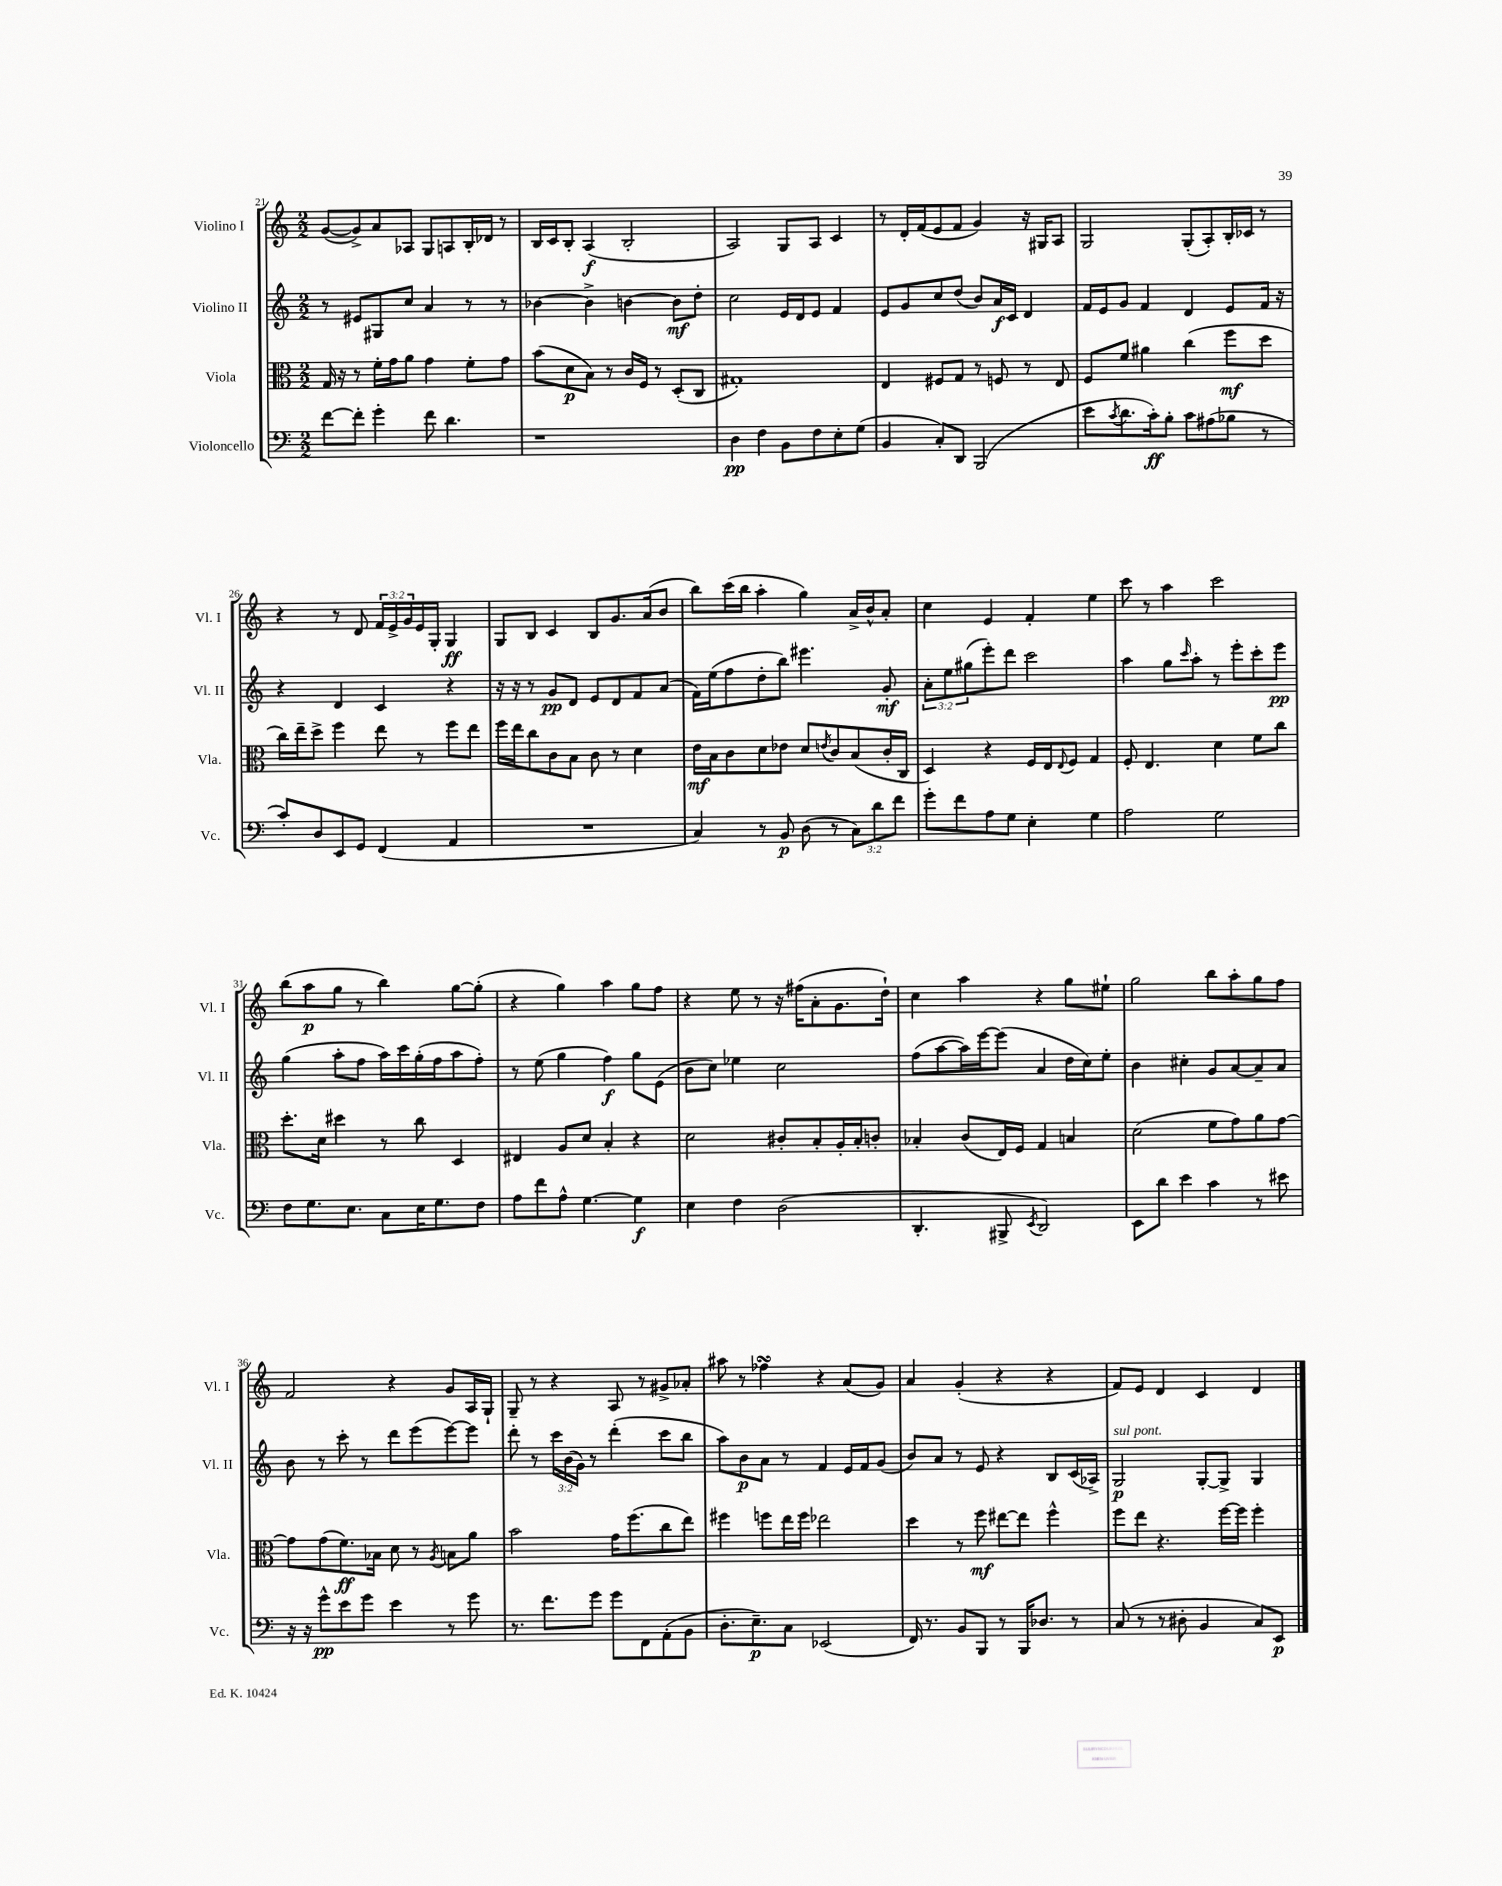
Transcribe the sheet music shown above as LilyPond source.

<<
\new StaffGroup <<
\new Staff = "s0" \with { instrumentName = "Violino I" shortInstrumentName = "Vl. I" } {
    \clef treble \key c \major \numericTimeSignature \time 2/2 \override Staff.TupletNumber.text = #tuplet-number::calc-fraction-text
    g'8~( g'8->) a'8 aes8 g8 a8 b16-. des'16 r8 |
    b16 c'16 b8-. a4\f( b2-. |
    a2) g8 a8 c'4 |
    r8 d'16-. f'16( e'8 f'8 g'4) r16 gis16 a8 |
    g2 g8-.( a8-.) b16-. ces'16 r8 |
    r4 r8 d'8 \tuplet 3/2 { f'16 e'16-> g'16 } e'16 g16-. g4\ff |
    g8 b8 c'4 b8 g'8. a'16( b'8 |
    b''8) c'''16( b''16 a''4-. g''4) a'16-> b'16-^ a'8-. |
    c''4 e'4 f'4-. e''4 |
    c'''8 r8 a''4 c'''2 |
    b''8( a''8\p g''8 r8 b''4) g''8~ g''8-.( |
    r4 g''4) a''4 g''8 f''8 |
    r4 e''8 r8 r16 fis''16( a'8-. g'8. d''16-!) |
    c''4 a''4 r4 g''8 eis''8-! |
    g''2 b''8 a''8-. g''8 f''8 |
    f'2 r4 g'8 a16 g16-! |
    g8-- r8 r4 a8 r8 gis'8-> aes'8-. |
    ais''8 r8 fes''4\turn r4 a'8( g'8) |
    a'4 g'4-.( r4 r4 |
    f'8) e'8 d'4 c'4 d'4 \bar "|." |
}
\new Staff = "s1" \with { instrumentName = "Violino II" shortInstrumentName = "Vl. II" } {
    \clef treble \key c \major \numericTimeSignature \time 2/2 \override Staff.TupletNumber.text = #tuplet-number::calc-fraction-text
    r8 eis'8 gis8 c''8 a'4 r8 r8 |
    bes'4~ bes'4-> b'4~ b'8\mf d''8-. |
    c''2 e'16 d'16 e'8 f'4 |
    e'8 g'8 c''8 d''8( b'8) a'16\f c'16 d'4 |
    f'16 e'16 g'8 f'4 d'4 e'8 f'16 r16 |
    r4 d'4 c'4 r4 |
    r16 r16 r8 g'8\pp d'8 e'8 d'8 f'8 a'8( |
    f'16) e''16( f''8 d''8-. b''8) eis'''4. g'8-.\mf |
    \tuplet 3/2 { a'8-. e''8 gis''8( } e'''8-.) d'''8 c'''2 |
    a''4 g''8 \grace { c'''16 } a''8-. r8 e'''8-. c'''8-. e'''8\pp |
    g''4( a''8-. f''8 a''16) c'''16 g''16-.( f''16 a''8 f''8-.) |
    r8 e''8( g''4 f''4\f) g''8 e'8( |
    b'8 c''8) ees''4 c''2 |
    f''8( a''8~ a''16) e'''16~ e'''8( a'4 d''16 c''16) e''8-. |
    b'4 cis''4-. g'8 a'8~ a'8-- a'8 |
    b'8 r8 c'''8-. r8 d'''8 e'''8( e'''8~) e'''8 |
    d'''8-. r8 \tuplet 3/2 { c'''16 b'16( g'16) } r8 d'''4-.( c'''8 b''8 |
    a''8) b'8\p a'8 r8 f'4 e'16 f'16 g'8( |
    b'8) a'8 r8 e'8 r4 b8 c'16( aes16->) |
    g2\p^\markup { \italic "sul pont." } g8~-. g8-> g4 \bar "|." |
}
\new Staff = "s2" \with { instrumentName = "Viola" shortInstrumentName = "Vla." } {
    \clef alto \key c \major \numericTimeSignature \time 2/2
    g16 r16 r8 f'16-. g'16 a'8 g'4 f'8-. g'8 |
    b'8( d'8\p b8) r8 c'16 f16 r8 d8-.( c8 |
    gis1-.) |
    e4 fis8 g8 r8 f8 r8 e8 |
    f8 f'8 ais'4 c''4( f''8\mf d''8 |
    c''16) e''16-- d''8-> f''4 e''8 r8 f''8 e''8 |
    f''16 e''16 c''8 c'8 b8 c'8 r8 d'4 |
    e'16\mf b16 c'8 d'8 ees'8 d'8 \acciaccatura { e'8 } c'8 b8( c'16-. c16 |
    d4) r4 f16 e16 \appoggiatura { e8 } f8 g4 |
    f8-. e4. d'4 f'8 c''8 |
    d''8.-. d'16 dis''4 r8 c''8 d4 |
    eis4 a8 d'8 b4-. r4 |
    d'2 cis'8-. b8-. a16-. b16-. c'8-. |
    bes4-. c'8( e16) f16 g4 b4 |
    d'2( f'8 g'8) a'8 g'8~ |
    g'8 g'8( f'8.\ff) bes16 d'8 r8 \acciaccatura { a8 } b8 a'8 |
    b'2 g'16 f''8.( c''8 e''8) |
    fis''4 f''8 e''16 f''16 ees''2 |
    d''4 r8 f''8\mf eis''8~ eis''8 f''4-^ |
    f''8 e''8 r4. f''16~ f''16 f''4-. \bar "|." |
}
\new Staff = "s3" \with { instrumentName = "Violoncello" shortInstrumentName = "Vc." } {
    \clef bass \key c \major \numericTimeSignature \time 2/2 \override Staff.TupletNumber.text = #tuplet-number::calc-fraction-text
    f'8~ f'8-. g'4-. f'8 d'4. |
    r1 |
    d4\pp f4 b,8 f8 e8-. g8( |
    b,4 c8-.) d,8 b,,2( |
    e'8 \acciaccatura { c'8 } d'8. c'16-.\ff) b8-. c'8 ais8( bes8 r8 |
    c'8-.) d8 e,8 g,8 f,4( a,4 |
    R1 |
    c4) r8 b,8\p d8( r8 \tuplet 3/2 { c8) d'8 f'8 } |
    g'8-. f'8 a8 g8 e4-. g4 |
    a2 g2 |
    f8 g8. e8. c8 e16 g8. f8 |
    a8 f'8 a8-^ g4.~ g4\f |
    e4 f4 d2( |
    d,4.-. bis,,8-> \acciaccatura { e,8 } d,2) |
    e,8 d'8 e'4 c'4 r8 eis'8 |
    r16 r16 g'8-^\pp e'8 g'8 e'4 r8 g'8 |
    r8. f'8. g'8 g'8 f,8 a,8-.( b,8 |
    d8.-. e8.--\p) c8 ees,2( |
    f,16) r8. b,8 b,,8 r8 b,,16 des8. r8 |
    c8( r8 r8 dis8-. b,4 c8) e,8\p \bar "|." |
}
>>
>>
\layout { \context { \Score currentBarNumber = #21 } }
